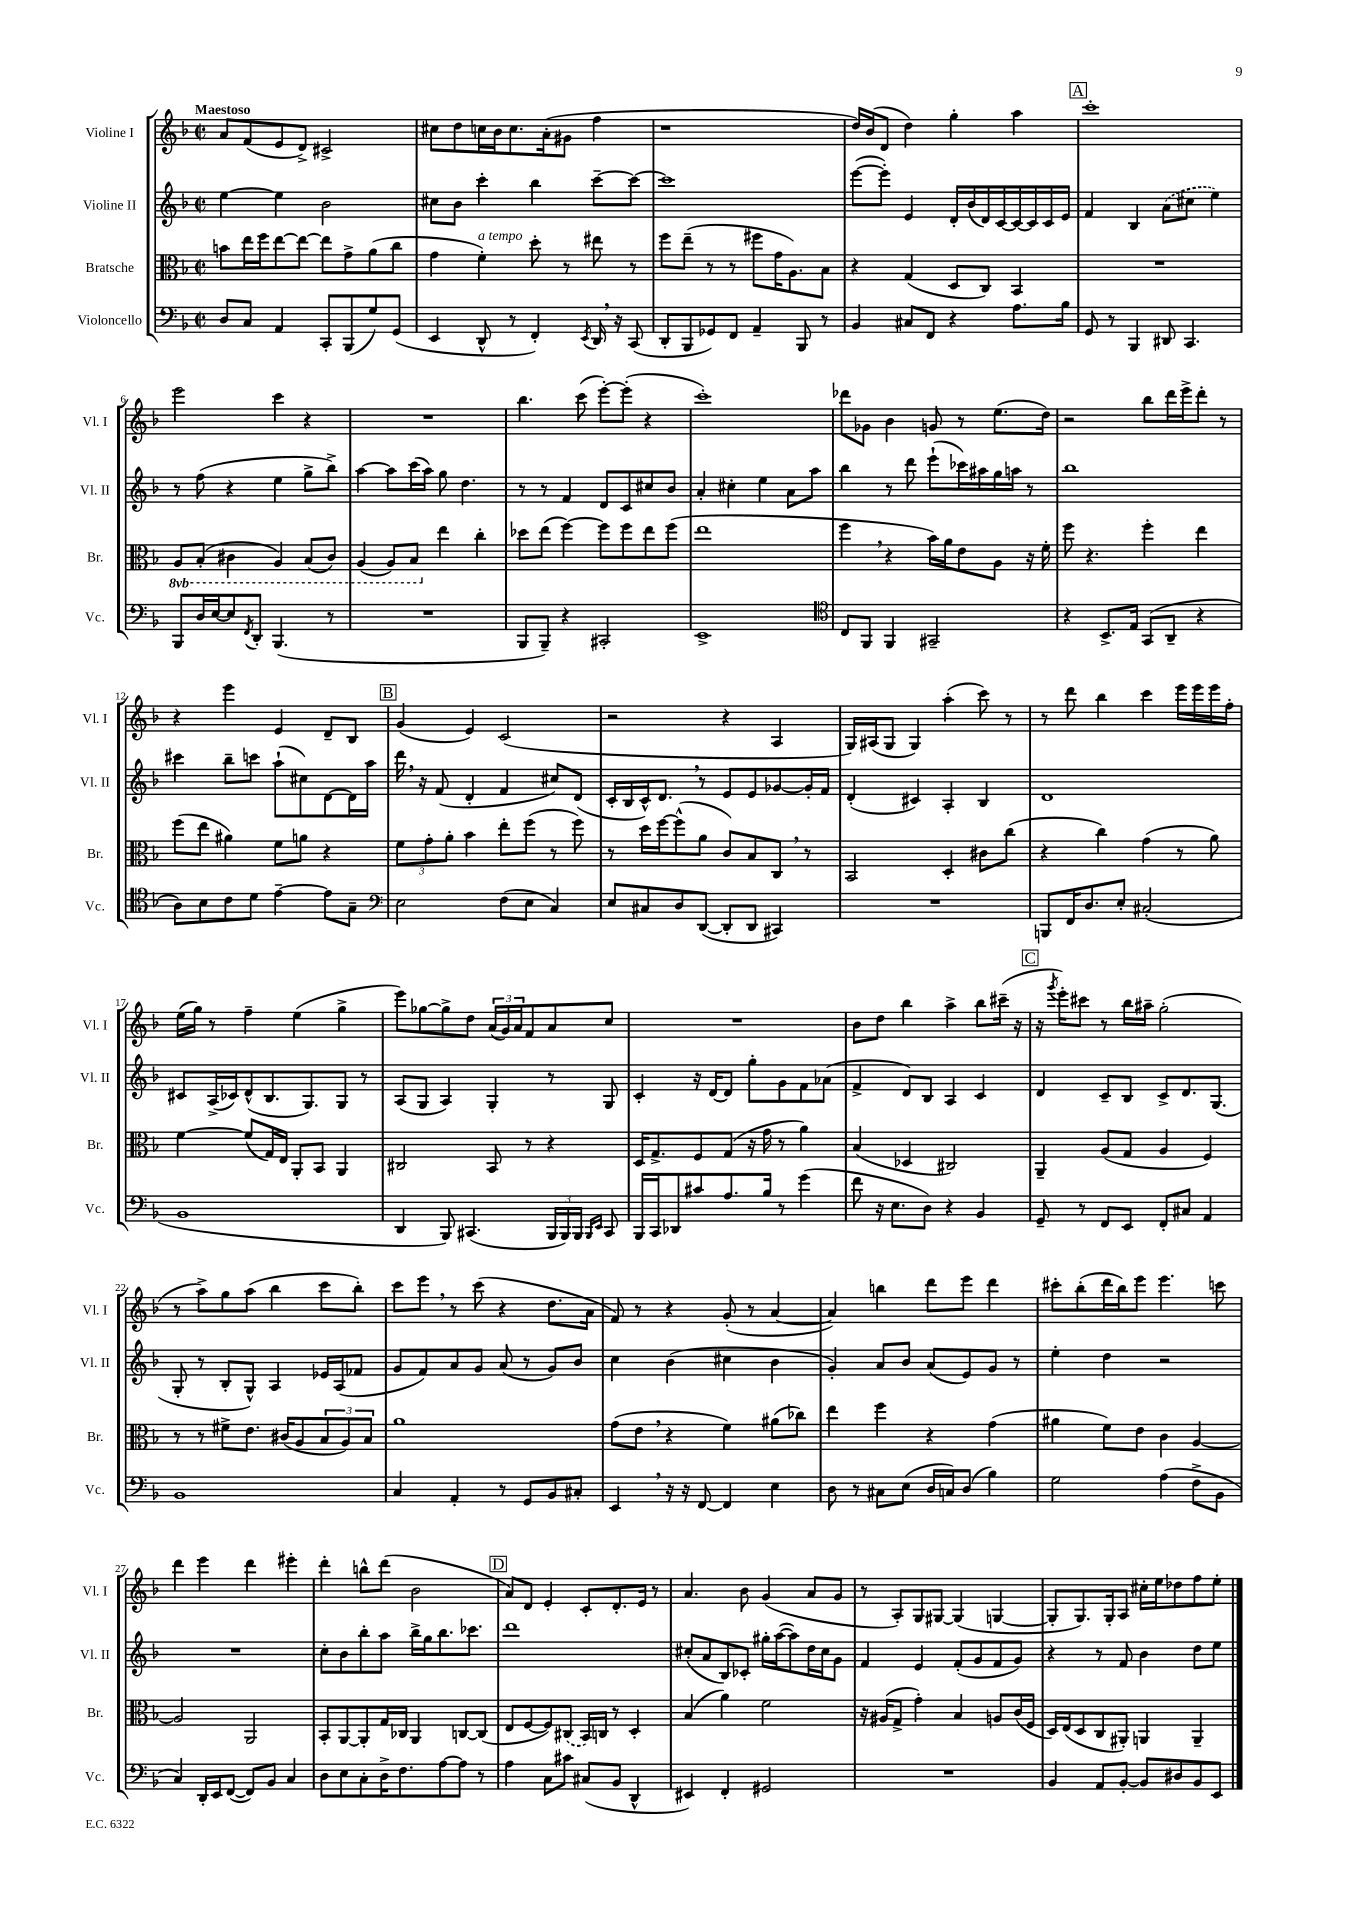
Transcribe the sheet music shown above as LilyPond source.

<<
\new StaffGroup <<
\new Staff = "s0" \with { instrumentName = "Violine I" shortInstrumentName = "Vl. I" } {
    \clef treble \key f \major \defaultTimeSignature \time 2/2 \tempo "Maestoso"
    a'8 f'8( e'8 d'8->) cis'2-> |
    cis''8 d''8 c''16 bes'16 c''8. a'16-.( gis'8 f''4 |
    r1 |
    d''16) bes'16( d'8 d''4) g''4-. a''4 |
    \mark \markup { \box "A" } c'''1-. |
    e'''2 c'''4 r4 |
    R1 |
    bes''4. c'''8( e'''8~-.) e'''8-.( r4 |
    c'''1-.) |
    des'''8 ges'8 bes'4 g'8 r8 e''8.( d''16) |
    r2 bes''8 d'''16 e'''16-> d'''8-. r8 |
    r4 e'''4 e'4 d'8-- bes8 |
    \mark \markup { \box "B" } g'4( e'4) c'2( |
    r2 r4 a4 |
    g16) ais16( g8 g4) a''4-.( c'''8) r8 |
    r8 d'''8 bes''4 c'''4 e'''16 e'''16 e'''16 f''16-. |
    e''16( g''16) r8 f''4-- e''4( g''4-> |
    e'''8) ges''8~ ges''8-> d''8 \tuplet 3/2 { a'16( g'16) a'16 } f'8 a'8 c''8 |
    R1 |
    bes'8 d''8 bes''4 a''4-> bes''8 cis'''16--( r16 |
    \mark \markup { \box "C" } r16 \acciaccatura { g'''8 } e'''16-.) cis'''8 r8 bes''16 ais''16-- g''2-.( |
    r8 a''8->) g''8 a''8( bes''4 c'''8 bes''8-.) |
    c'''8 e'''8 \breathe r8 c'''8( r4 d''8. a'16 |
    f'8) r8 r4 g'8-.( r8 a'4~ |
    a'4) b''4 d'''8 e'''8 d'''4 |
    cis'''8-. bes''8-.( d'''16 bes''16) e'''8 e'''4. c'''8 |
    d'''4 e'''4 d'''4 eis'''4-. |
    d'''4-. b''8-^ d'''8( bes'2 |
    \mark \markup { \box "D" } a'8) d'8 e'4-. c'8-. d'8.-. e'16 r8 |
    a'4. bes'8 g'4( a'8 g'8 |
    r8 a8-.) g8 gis8~ gis4( g4~ |
    g8-. g8.) g16-. a8 cis''16-. e''16 des''8 f''8 e''8-. \bar "|." |
}
\new Staff = "s1" \with { instrumentName = "Violine II" shortInstrumentName = "Vl. II" } {
    \clef treble \key f \major \defaultTimeSignature \time 2/2
    e''4~ e''4 bes'2 |
    cis''8 bes'8 c'''4-. bes''4 c'''8~-- c'''8~ |
    c'''1 |
    e'''8~( e'''8-.) e'4 d'16-. bes'16( d'16) c'16~ c'16~ c'16 c'16 e'16 |
    \mark \markup { \box "A" } f'4 bes4 \once \slurDashed a'8( cis''8 e''4) |
    r8 f''8( r4 e''4 g''8-> bes''8->) |
    a''4~ a''8 c'''16( a''16) g''8 d''4. |
    r8 r8 f'4 d'8 c'8 cis''8 bes'8 |
    a'4-. cis''4-. e''4 a'8 a''8 |
    bes''4 r8 d'''8 e'''8-!( ces'''16) ais''16 g''16 a''16 r8 |
    bes''1 |
    cis'''4 bes''8-- c'''8 a''8-!( cis''8) d'8~ d'16 a''16 |
    \mark \markup { \box "B" } d'''16 \breathe r16 f'8( d'4-. f'4 cis''8) d'8( |
    c'16-. bes16 c'16-^) d'8. \breathe r8 e'8 e'8 ges'8~ ges'16-. f'16 |
    d'4-.( cis'4) a4-. bes4 |
    d'1 |
    cis'8 a16->( ces'16) d'8-^( bes8. g8.) g8 r8 |
    a8( g8 a4) g4-. r8 g8 |
    c'4-. r16 d'16~ d'8 g''8-. g'8 f'8 aes'8( |
    f'4-> d'8) bes8 a4 c'4 |
    \mark \markup { \box "C" } d'4 c'8-- bes8 c'8-> d'8. g8.( |
    g8-. r8 bes8-. g8-^) a4 ees'16 a16( fes'8 |
    g'8 f'8) a'8 g'8 a'8( r8 g'8) bes'8 |
    c''4 bes'4( cis''4 bes'4 |
    g'4-.) a'8 bes'8 a'8( e'8) g'8 r8 |
    e''4-. d''4 r2 |
    R1 |
    c''8-. bes'8 bes''8-. a''8 bes''16-> g''16 bes''8. ces'''8. |
    \mark \markup { \box "D" } d'''1 |
    cis''8-.( a'8 bes8) ces'8-. gis''16-. a''16~( a''8) d''16 cis''16 g'8 |
    f'4 e'4 f'8-.( g'8 f'8 g'8) |
    r4 r8 f'8 bes'4 d''8 e''8 \bar "|." |
}
\new Staff = "s2" \with { instrumentName = "Bratsche" shortInstrumentName = "Br." } {
    \clef alto \key f \major \defaultTimeSignature \time 2/2 \set Staff.ottavationMarkups = #ottavation-simple-ordinals
    b'8 e''16 f''16 e''8~ e''8~ e''8 g'8-> a'8( c''8 |
    g'4 f'4-.^\markup { \italic "a tempo" }) d''8-. r8 eis''8 r8 |
    f''8 e''8--( r8 r8 fis''8 g'16 a8.) bes8 |
    r4 g4( d8 c8) bes,4 |
    \mark \markup { \box "A" } R1 |
    \ottava #-1 a,8 bes,8-.( cis4 a,4) bes,8( cis8) |
    a,4( a,8) bes,8 \ottava #0 e''4 c''4-. |
    des''8 e''8( f''4~) f''8 f''8 e''8 f''8( |
    e''1 |
    f''4 \breathe r4 bes'16) a'16 e'8 a8 r16 f'16-. |
    f''8 r4. f''4-. e''4 |
    f''8( e''8 ais'4) f'8 a'8 r4 |
    \mark \markup { \box "B" } \tuplet 3/2 { f'8 g'8-. a'8-. } bes'4 e''8-. f''8( r8 f''8) |
    r8 d''16 f''16~ f''8-^( a'8 c'8) bes8 c8 \breathe r8 |
    bes,2 d4-. cis'8 c''8( |
    r4 c''4) g'4( r8 a'8) |
    f'4~ f'8( g16) e16 a,8-. bes,8 a,4 |
    cis2 bes,8 r8 r4 |
    d16 g8.-> f8 g8( r16 g'16 r8 a'4) |
    bes4( des4 cis2) |
    \mark \markup { \box "C" } a,4-- a8( g8 a4 f4) |
    r8 r8 fis'8-> e'8. cis'16( a8 \tuplet 3/2 { bes8 a8) bes8 } |
    a'1 |
    g'8( e'8 \breathe r4 f'4) ais'8( ces''8) |
    e''4 f''4 r4 g'4( |
    ais'4 f'8) e'8 c'4 a4~ |
    a2 a,2 |
    bes,8-. a,8~ a,8-. g16 ces16 a,4 c8~ c8( |
    \mark \markup { \box "D" } e8 f8~ f8) \once \slurDashed cis8( bes,16) c16 r8 d4-. |
    bes4( a'4) f'2 |
    r16 ais16( g8-> g'4-.) bes4 a8 c'16( f16 |
    d16) e16( d8 c8 ais,8-.) a,4 a,4-- \bar "|." |
}
\new Staff = "s3" \with { instrumentName = "Violoncello" shortInstrumentName = "Vc." } {
    \clef bass \key f \major \defaultTimeSignature \time 2/2
    d8 c8 a,4 c,8-. bes,,8( g8) g,8( |
    e,4 d,8-^ r8 f,4-.) \acciaccatura { e,8 } d,16 \breathe r16 c,8( |
    d,8-. bes,,8 ges,8) f,8 a,4-- bes,,8 r8 |
    bes,4 cis8 f,8 r4 a8. bes16 |
    \mark \markup { \box "A" } g,8 r8 bes,,4 dis,8 c,4. |
    bes,,8 d16 e16~ e8 \acciaccatura { f,8 } d,8-. bes,,4.( r8 |
    R1 |
    bes,,8 bes,,8--) r4 cis,2-. |
    e,1-> |
    \clef tenor c8 f,8 f,4 gis,2-- |
    r4 bes,8.-> e16 g,8( a,8-- r4 |
    a8) bes8 c'8 d'8 e'4~-- e'8 g8-- |
    \mark \markup { \box "B" } \clef bass e2 f8( e8 c4) |
    e8 cis8 d8 d,8~( d,8-. d,8 cis,4) |
    R1 |
    b,,8 f,16 d8. e8-. cis2-.( |
    bes,1 |
    d,4 bes,,8) cis,4.( \tuplet 3/2 { bes,,16 bes,,16) bes,,16 } \grace { bes,,16 e,16 } cis,8 |
    bes,,16 c,16 des,8 cis'8 a8. bes16 r8 g'4( |
    f'8 r16 e8. d8) r4 bes,4 |
    \mark \markup { \box "C" } g,8-- r8 f,8 e,8 f,8-. cis8 a,4 |
    bes,1 |
    c4 a,4-. r8 g,8 bes,8 cis8-. |
    e,4 \breathe r16 r16 f,8~ f,4 e4 |
    d8 r8 cis8 e8( d16 c16) d8( bes4) |
    g2 a4( f8-> bes,8 |
    c4) d,16-. e,16 f,8~( f,8) bes,8 c4 |
    d8 e8 c8-. d16-> f8. a8~ a8 r8 |
    \mark \markup { \box "D" } a4 c8 cis'8 cis8( bes,8 d,4-^ |
    eis,4) f,4-. gis,2 |
    R1 |
    bes,4 a,8 bes,8~-. bes,8 dis8 bes,8 e,8 \bar "|." |
}
>>
>>
